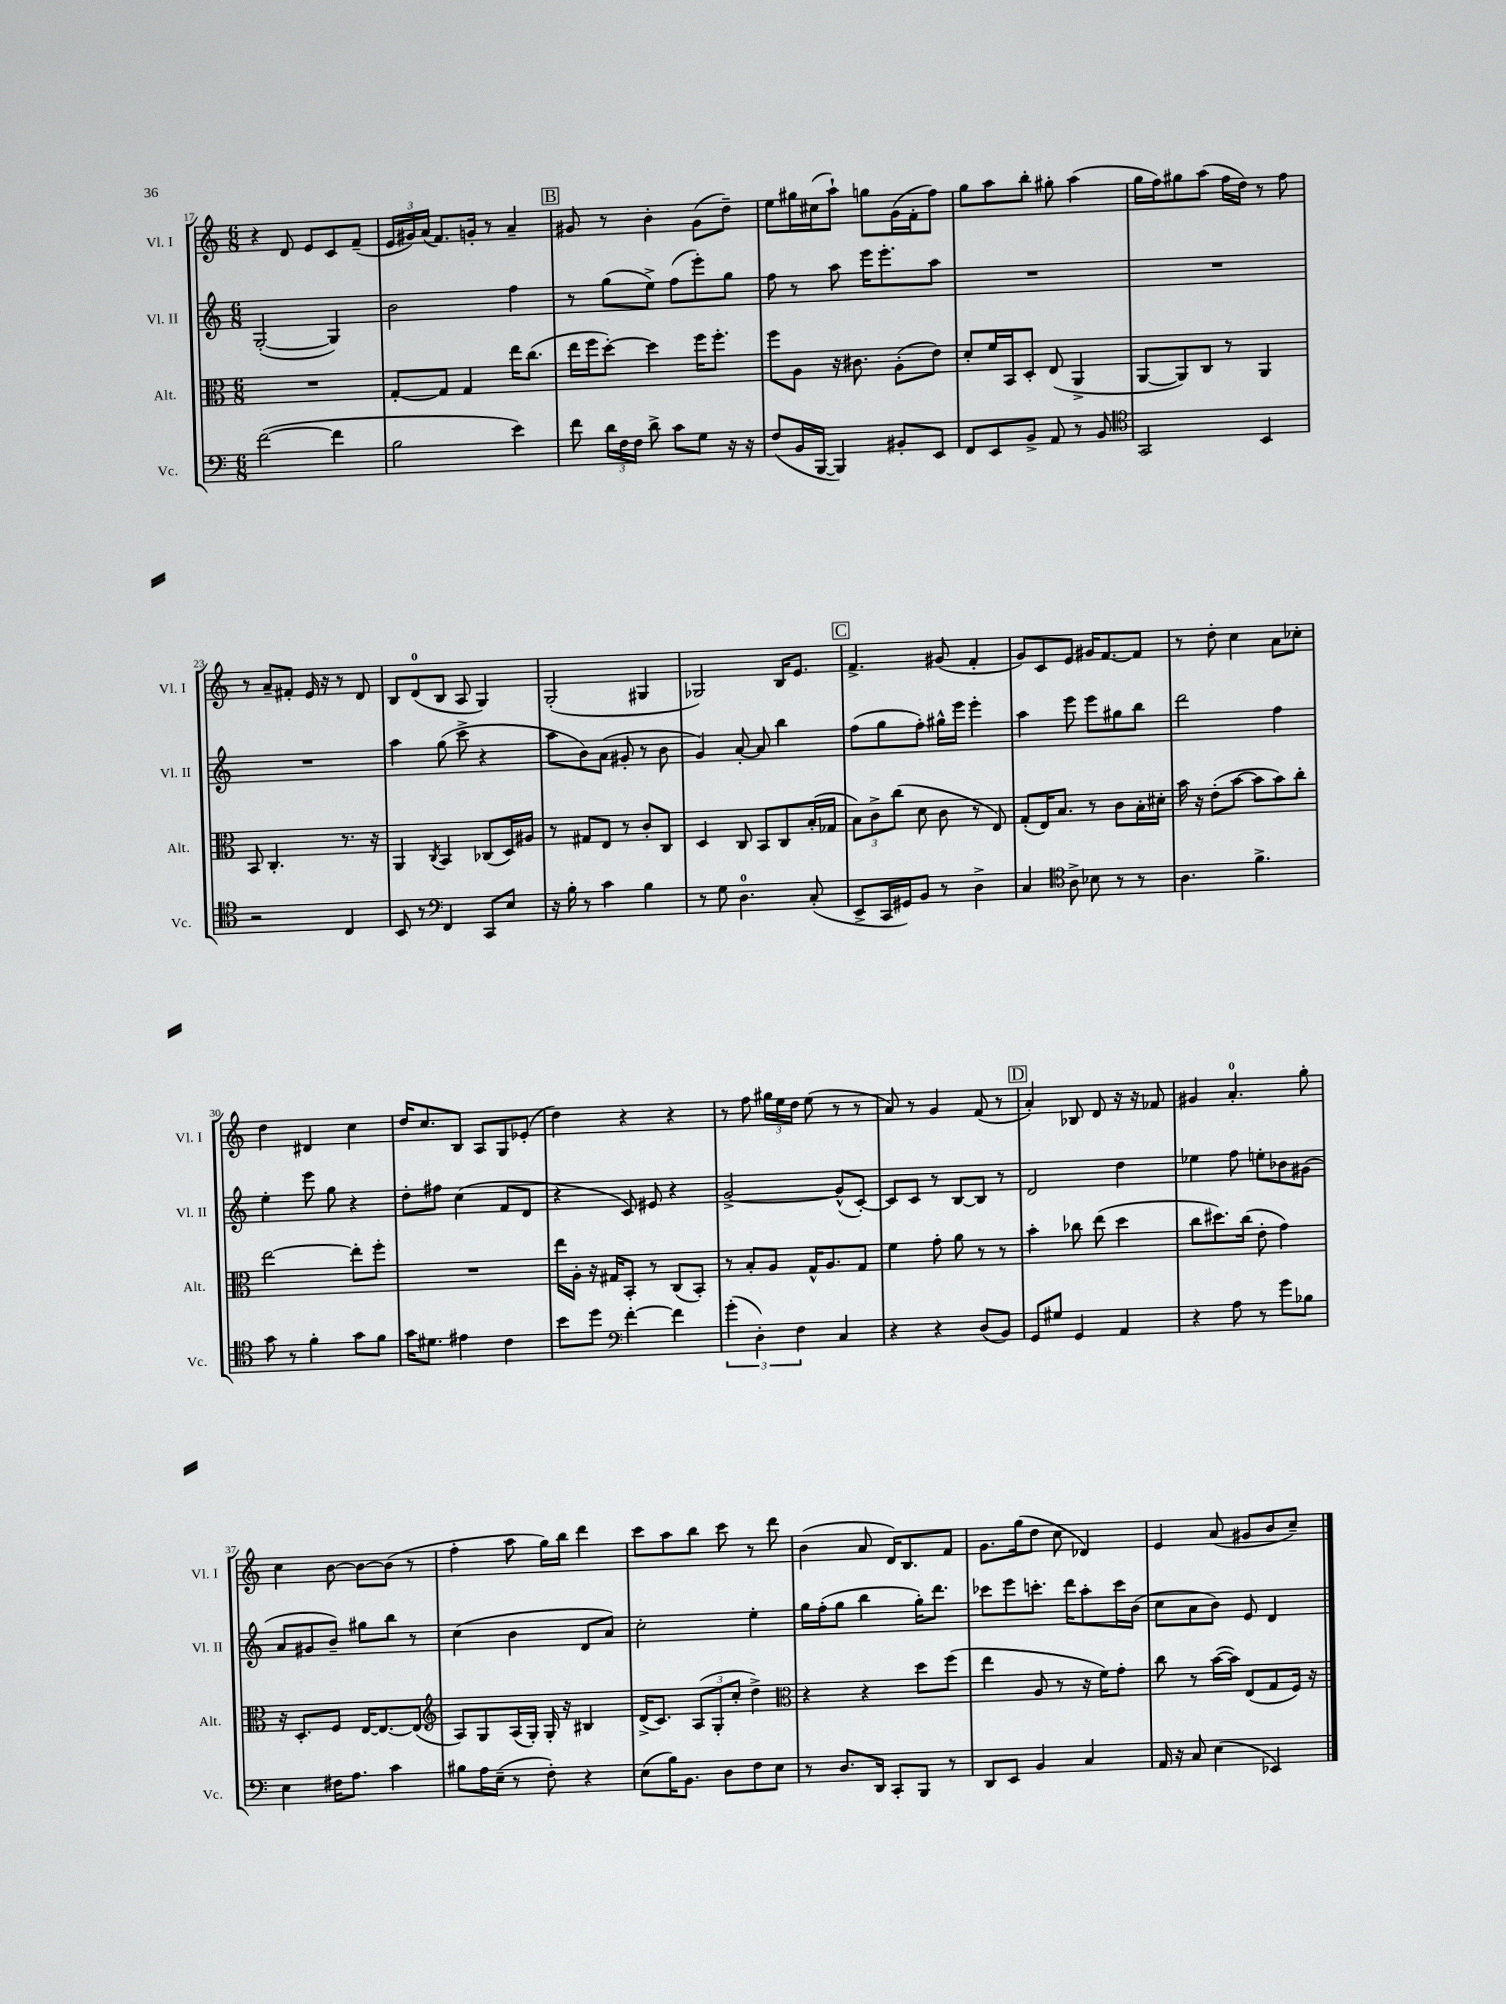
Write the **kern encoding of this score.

**kern	**kern	**kern	**kern
*staff4	*staff3	*staff2	*staff1
*clefF4	*clefC3	*clefG2	*clefG2
*k[]	*k[]	*k[]	*k[]
*M6/8	*M6/8	*M6/8	*M6/8
([2f\	2.r	([2G'/	4r
.	.	.	8d/
.	.	.	8e/L
4f\]	.	4G/])	8c/
.	.	.	(8f~/J
=	=	=	=
2B\	[8G'/L	2b\	24e/LL
.	.	.	24g#/)
.	.	.	(24a/JJ
.	8G/]J	.	8.f/L)
.	4G/	.	.
.	.	.	16g'/Jk
.	.	.	8r
4e\)	16ee\LK	4ff\	4a~/
.	(8.cc\J	.	.
=	=	=	=
8f\	16ee\LL	8r	8g#/
.	16ff\J	.	.
24d\LL	[8dd'\J)	(8gg\L	8r
24F\	.	.	.
24F\JJ	.	.	.
8d^\	4dd\]	8ee^\J)	4b'\
8c\L	.	(8ff\L	.
8G\J	16ff\LK	8eee'\)	(8g#\L
.	8.ff'\J	.	.
16r	.	8gg\J	8dd~\J)
16r	.	.	.
=	=	=	=
(8F/L	8ff\L	8ff\	8ee\L
16BB/L	8A\J	8r	16gg#\L
[16BBB/JJ	.	.	(16cc#\J
4BBB/])	16r	8aa\	8aa`\J)
.	8.c#\	.	.
.	.	16eee\LK	8gg\L
.	.	8.eee'\	.
8BB#'/L	(8A'\L	.	(16g\L
.	.	.	16f'\J
8EE/J	8e\J)	8aa\J	8ff\J)
=	=	=	=
8FF/L	8d'/L	2.r	8gg\L
8EE/	16f/L	.	8aa\
.	16BB/J	.	.
8BB^/J	8D'/J	.	8bb'\J
8AA/	(8E/	.	8gg#'\
8r	4AA^/	.	(4aa\
8BB/	.	.	.
=	=	=	=
*clefC4	*	*	*
2GG/	[8AA/L	2.r	16gg\LL
.	.	.	16ff\J)
.	8AA/])	.	8gg#\
.	8C/J	.	(8aa\J
.	8r	.	16ff\LL
.	.	.	16dd\JJ)
4BB/	4AA/	.	8r
.	.	.	8ff\
=	=	=	=
2r	8BB/	2.r	8r
.	4.C'/	.	8a~/L
.	.	.	8f#'/J
.	.	.	16e/
.	.	.	16r
4C/	8.r	.	8r
.	.	.	8d/
.	16r	.	.
=	=	=	=
8BB/	4AA/	4aa\	8B/L
8r	.	.	(8d/
*clefF4	*	*	*
.	8qC/	.	.
4FF/	4BB/	(8gg\	8B/J
.	.	8ccc^\	8A/
8CC/L	(8C-/L	4r	4G/)
8E/J	16D/L)	.	.
.	16A#/JJ	.	.
=	=	=	=
16r	8r	8aa\L	(2G'/
16B'\	.	.	.
8r	8G#/L	8b\)	.
4c\	8E/J	(8a\J	.
.	8r	8g#'/	.
4B\	8c'/L	8r	4G#/
.	8C/J	8b\	.
=	=	=	=
8r	4D/	4g/)	2G-/)
8G\	.	.	.
4.D\	8C/	[8a'/	.
.	8BB/L	8a/]	.
.	8C/	4bb\	16B/LK
.	.	.	8.e/J
(8C'/	(16B'/L	.	.
.	16G-/JJ	.	.
=	=	=	=
8EE^/L	12B\L)	(8ff\L	4.f^/
.	12c^\	.	.
16CC/L	.	8gg\	.
.	(12cc\J	.	.
16GG#/J)	.	.	.
8BB/J	8d\	8ff'\J)	.
8r	8c\	16gg#^^\LL	(8g#/
.	.	16eee\JJ	.
4D^\	8r	4eee'\	4f'/
.	8E/)	.	.
=	=	=	=
4C/	(8G'/L	4aa\	8g/L)
.	16E/K)	.	8c/
.	8.B/J	.	.
*clefC4	*	*	*
8A^\	.	8eee\	8e/J
8B-\	8r	8eee\L	16g#/LK
.	.	.	[8.f/
8r	8c\L	8gg#\	.
8r	16B'\L	8bb\J	8f/]J
.	16d#'\JJ	.	.
=	=	=	=
4.A\	16b\	2ddd\	8r
.	16r	.	.
.	(8e'\L	.	8dd'\
.	[8b\J	.	4cc\
4.f^\	8b\]L	.	.
.	8b\)	4ff\	8a\L
.	8cc'\J	.	8cc-'\J
=	=	=	=
8g\	[2ee\	4ee'\	4dd\
8r	.	.	.
4f'\	.	8eee\	4d#/
.	.	8gg\	.
8g\L	8ee'\]L	4r	4cc\
8f\J	8ff'\J	.	.
=	=	=	=
16g\LK	2.r	8dd'\L	16dd/LK
8.d#\J	.	.	8.cc/
.	.	8ff#\J	.
4e#\	.	(4cc\	8B/J
.	.	.	8A/L
4c\	.	8f/L	8G/
.	.	8d/J	(8e-'/J
=	=	=	=
8b\L	16ee\LL	4r	4dd\)
.	16A'\JJ	.	.
8dd\J	16r	.	.
.	16G#/LK	.	.
*clefF4	*	*	*
[4f'\	8BB'/J	8c/)	4r
.	8r	8e#/	.
4f\]	(8C/L	4r	4r
.	8BB'/J)	.	.
=	=	=	=
(6g'\	8r	[2g^/	8r
.	8B'/L	.	8ff\
6D'\)	.	.	.
.	8A/J	.	24gg#\LL
.	.	.	24ee\
6F\	.	.	24dd\JJ
.	16G^^/LK	.	(8ee\
.	8.A/	.	.
4C/	.	(8g^^/]L	8r
.	8G/J	[8c'/J)	8r
=	=	=	=
4r	4f\	8c/]L	8a/)
.	.	8c/J	8r
4r	8g'\	8r	4g/
.	8a\	[8B/L	.
(8D/L	8r	8B/]J	(8f/
8BB/J)	8r	8r	8r
=	=	=	=
8GG/L	4b'\	2d/	4a'/)
8G#/J	.	.	.
4GG/	8cc-\	.	8B-/
.	(8ee\	.	8d/
4AA/	4dd\	4dd\	16r
.	.	.	16r
.	.	.	8f-/
=	=	=	=
4r	8cc\L	4ee-\	4g#/
.	8.dd#\)	.	.
8A\	.	8ff\	4.a'/
.	(16cc\Jk	.	.
8r	8e'\	8ee'\L	.
8g\L	4g\)	8b-\	.
8B-\J	.	(8g#\J	8gg'\
=	=	=	=
4E\	16r	8a/L	4cc\
.	8.D'/L	.	.
.	.	8g#/	.
16F#\LK	8F/J	8b~/J)	[8b\
8.A\J	.	.	.
.	[16E/LK	8gg#\L	8b\_L
.	8.E/_	.	.
4c\	.	8bb\J	(8b\]J
.	(8E/]J	8r	8r
=	=	=	=
*	*clefG2	*	*
8B#\L	8A/L)	(4cc\	4ff'\
16A\L	8G/	.	.
(16E~\JJ	.	.	.
8r	(16A/L	4b\	8aa\
.	16G'/JJ)	.	.
8F'\)	16G'/	.	16gg\LL)
.	16r	.	16bb\JJ
4r	4B#/	8d/L	4ddd\
.	.	8a/J)	.
=	=	=	=
(8E\L	(16d^/LK	2cc'\	8ccc\L
.	8.c/J)	.	.
16B\K)	.	.	8aa\
8.BB\J	.	.	.
.	(12A/L	.	8bb\J
.	12G'/	.	.
8D\L	.	.	8ccc\
.	12cc'/J	.	.
8F\	4dd^\)	4ee'\	8r
8E\J	.	.	8ddd\
=	=	=	=
*	*clefC3	*	*
8r	4r	16gg\LL	(4b\
.	.	(16ff'\J	.
8.D/L	.	8gg\J	.
.	4r	4bb\	8a/
16DD/Jk	.	.	.
8CC'/L	.	.	16d/LK)
.	.	.	8.B/
8BBB/J	8dd\L	16gg'\LK)	.
.	.	8.ddd\J	.
8r	(8ff\J	.	8f/J
=	=	=	=
8DD/L	4ee\	8ccc-\L	8.g\L
8EE/J	.	8eee\	.
.	.	.	(16gg\k
4BB/	8A/	8.ccc'\J	8dd\J
.	8r	.	8cc\
.	.	16ddd\LK	.
4C/	16r	8aa'\	4d-/)
.	16f\LK)	.	.
.	8g'\J	16ccc\L	.
.	.	(16b\JJ	.
=	=	=	=
16AA/	8cc\	8cc\L	4e/
16r	.	.	.
8C/	8r	8a\	.
(4E\	([16b\LL	8b\J)	(8a/
.	16b\]JJ)	.	.
.	(8E/L	8e/	8g#/L
4EE-/)	8G/	4d/	8b/
.	16F/Jk)	.	8cc~/J)
.	16r	.	.
==	==	==	==
*-	*-	*-	*-
